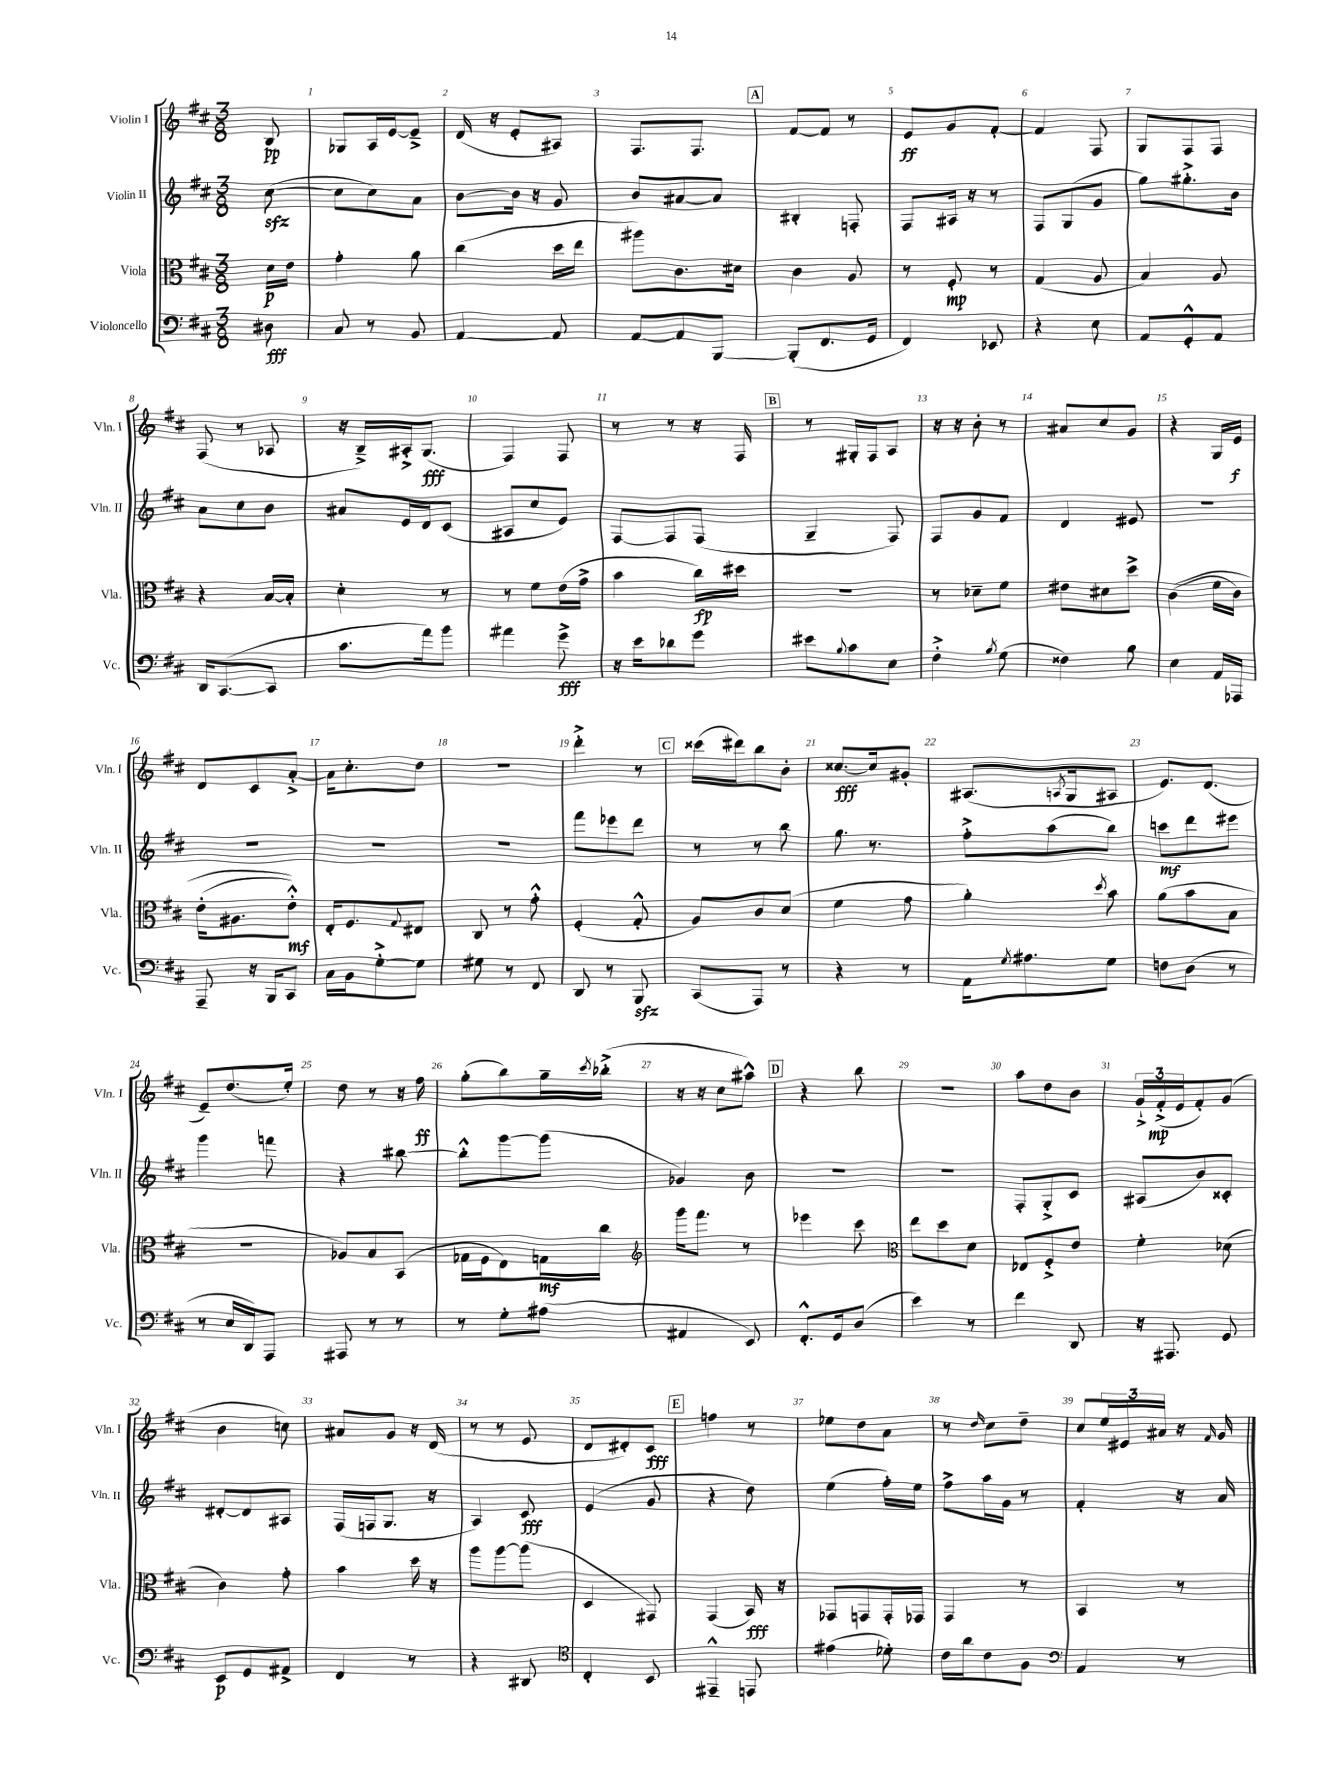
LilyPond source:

<<
\new StaffGroup <<
\new Staff = "s0" \with { instrumentName = "Violin I" shortInstrumentName = "Vln. I" } {
    \clef treble \key d \major \numericTimeSignature \time 3/8 \partial 8
    b8\pp |
    ges8 a16 e'16~ e'8---> |
    d'16( r16 e'8-. ais8) |
    fis8. fis8. |
    \mark \markup { \box "A" } fis'8~ fis'8 r8 |
    e'8\ff g'8 fis'8~-. |
    fis'4 fis8 |
    g8 fis8 fis8 |
    fis8( r8 aes8 |
    r16 b16--->) ais16-.-> g8.\fff( |
    fis4) fis8 |
    r8 r8 r16 fis16 |
    \mark \markup { \box "B" } r8 gis16-. fis16 a8 |
    r16 r16 b'8-. r8 |
    ais'8 cis''8 g'8 |
    r4 g16 e'16\f |
    d'8 cis'8 a'8~-.-> |
    a'16 cis''8.-. d''8 |
    R4. |
    d'''4-.-> r8 |
    \mark \markup { \box "C" } cisis'''16( dis'''16) b''8 b'8-. |
    cisis''8.~\fff cisis''16 gis'8-. |
    ais8.( \acciaccatura { a8 } g16 ais8 |
    e'8.) d'8.( |
    e'8--) d''8.( e''16-.) |
    d''8 r8 r16 fis''16\ff |
    g''8-.( b''8) g''16-- \acciaccatura { cis'''8 } bes''16-.->( |
    r16 r16 cis''8 ais''8-^) |
    \mark \markup { \box "D" } r4 b''8 |
    R4. |
    a''8 d''8 b'8 |
    \tuplet 3/2 { g'16-!-> fis'16-.->\mp( e'16 } fis'8-.) g'8( |
    b'4 c''8) |
    ais'8 g'8 r16 d'16( |
    r8 r8 e'8 |
    d'8 dis'8-.) cis'8\fff |
    \mark \markup { \box "E" } f''4 r8 |
    ees''8 d''8 a'8 |
    r8 \grace { d''16 } cis''8 d''8-- |
    cis''8 \tuplet 3/2 { e''16 eis'16 ais'16 } r16 \grace { fis'16 } g'16 \bar "|." |
}
\new Staff = "s1" \with { instrumentName = "Violin II" shortInstrumentName = "Vln. II" } {
    \clef treble \key d \major \numericTimeSignature \time 3/8 \partial 8
    cis''8~\sfz( |
    cis''8 cis''8) a'8 |
    b'8~ b'16 r16 g'8 |
    b'8 ais'8~ ais'8 |
    \mark \markup { \box "A" } bis4-. f8-. |
    fis8 ais16 r16 r8 |
    fis8 g8( g'8 |
    g''8) gis''8.-.-> b'16 |
    a'8 cis''8 b'8 |
    ais'8 e'16 d'16 cis'8( |
    ais8 cis''8 e'8) |
    fis8~ fis8 fis8( |
    \mark \markup { \box "B" } g4-- fis8) |
    fis8 g'8 fis'8 |
    d'4 eis'8 |
    R4. |
    R4. |
    R4. |
    R4. |
    fis'''8 ees'''8 d'''8 |
    \mark \markup { \box "C" } r8 r8 b''8 |
    g''8. r8. |
    fis''8-.-> a''8( b''8) |
    c'''8\mf d'''8 eis'''8 |
    g'''4 f'''8 |
    r4 bis''8~ |
    bis''8-.-^ g'''8~ g'''8( |
    ges'4) b'8 |
    \mark \markup { \box "D" } R4. |
    R4. |
    fis8-. g8-.-> cis'8 |
    ais8( b'8) cisis'8-. |
    dis'8~-. dis'8 ais8 |
    fis16( f16 g8. r16 |
    a4) cis'8\fff |
    e'4( g'8 |
    \mark \markup { \box "E" } r4 d''8) |
    e''4( fis''16-.) e''16 |
    fis''8-> a''16 g'16 r8 |
    fis'4-. r16 a'16 \bar "|." |
}
\new Staff = "s2" \with { instrumentName = "Viola" shortInstrumentName = "Vla." } {
    \clef alto \key d \major \numericTimeSignature \time 3/8 \partial 8
    d'16\p e'16 |
    g'4-. a'8 |
    cis''4( d''16 e''16 |
    ais''8) cis'8. dis'16 |
    \mark \markup { \box "A" } cis'4 a8 |
    r8 fis8-.\mp r8 |
    g4( a8 |
    b4) a8 |
    r4 b16~ b16-. |
    d'4-. r8 |
    r8 fis'8 e'16( g'16-> |
    b'4 cis''16\fp) dis''16 |
    \mark \markup { \box "B" } R4. |
    r8 des'8-- fis'8 |
    eis'8 dis'8 d''8-> |
    cis'4(\( fis'16 cis'16) |
    e'16-.( ais8. e'8-.-^\mf)\) |
    e16-. fis8. \appoggiatura { g8 } eis8 |
    cis8 r8 g'8-.-^ |
    fis4-.( g8-.-^ |
    \mark \markup { \box "C" } a8) cis'8 d'8( |
    fis'4 g'8 |
    a'4-.) \acciaccatura { d''8 } b'8 |
    a'8( b'8 b8 |
    R4. |
    aes8) b8 b,8( |
    ges16 fis16 e8) g16\mf cis''16 |
    \clef treble g'''16 fis'''8. r8 |
    \mark \markup { \box "D" } ees'''4 cis'''8 |
    \clef alto e''8 d''8 d'8 |
    ees8 fis8-.-> e'8 |
    fis'4-. des'8( |
    cis'4) g'8-. |
    b'4 d''16 r16 |
    a''8 a''8~ a''8( |
    d4 gis,8) |
    \mark \markup { \box "E" } g,4( b,16\fff) r16 |
    ges,8 g,8 g,16-. ges,16 |
    g,4 r8 |
    b,4 r8 \bar "|." |
}
\new Staff = "s3" \with { instrumentName = "Violoncello" shortInstrumentName = "Vc." } {
    \clef bass \key d \major \numericTimeSignature \time 3/8 \partial 8
    dis8\fff |
    cis8 r8 b,8 |
    a,4~ a,8 |
    a,8~ a,8 b,,8~ |
    \mark \markup { \box "A" } b,,8-.( fis,8. g,16 |
    fis,4) ees,8 |
    r4 e8 |
    a,8 g,8-.-^ a,8 |
    d,16 cis,8.~( cis,8 |
    cis'8. a'16) b'8 |
    ais'4 g'8->\fff |
    r16 e'16 des'8 g'8 |
    \mark \markup { \box "B" } eis'8 \appoggiatura { b8 } cis'8 e8 |
    fis4-.-> \acciaccatura { b8 } g8( |
    fisis4) b8 |
    e4 a,16 aes,,16 |
    a,,8-- r16 b,,16 cis,8 |
    cis16 b,16 g8~-.-> g8 |
    gis8 r8 fis,8 |
    d,8 r8 b,,8\sfz |
    \mark \markup { \box "C" } cis,8( a,,8) r8 |
    r4 r8 |
    a,16 \acciaccatura { g8 } ais8. g8 |
    f8 d8( r8 |
    r8 e16 d,16) a,,8 |
    ais,,8 r8 r8 |
    r8 g8-. ais8( |
    ais,4 e,8) |
    \mark \markup { \box "D" } fis,8.-.-^ g,16 d8( |
    e'4) r8 |
    fis'4 d,8 |
    r16 ais,,8. g,8 |
    e,8\p g,8 ais,8-> |
    fis,4 r8 |
    r4 dis,8 |
    \clef tenor cis4-. b,8 |
    \mark \markup { \box "E" } eis,4---^ e,8 |
    eis'4( des'8-.) |
    cis'16 a'16 cis'8 fis8 |
    \clef bass a,4 r8 \bar "|." |
}
>>
>>
\layout { \context { \Score \override BarNumber.break-visibility = ##(#f #t #t) barNumberVisibility = #all-bar-numbers-visible } }
